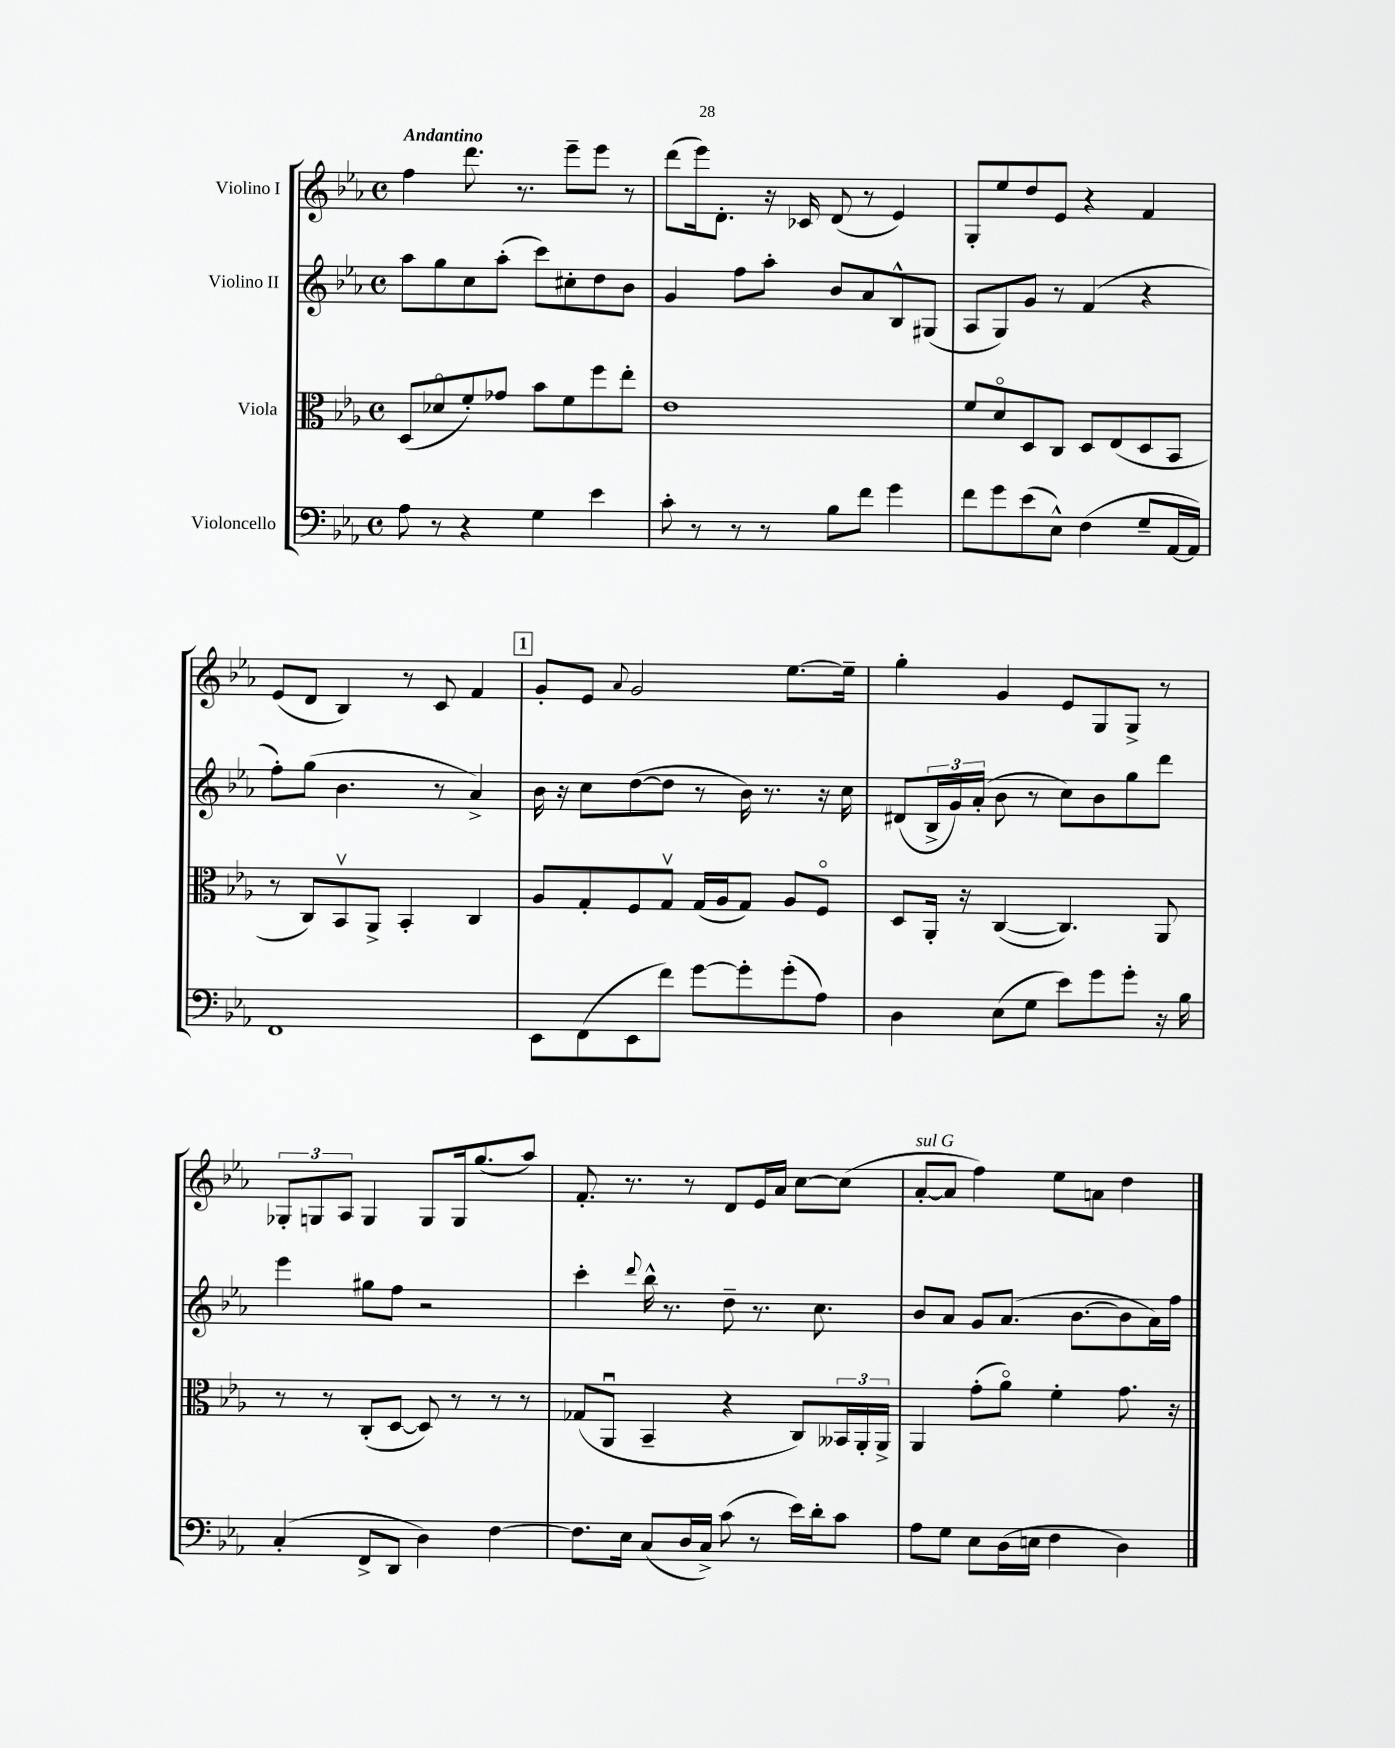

**kern	**kern	**kern	**kern
*staff4	*staff3	*staff2	*staff1
*clefF4	*clefC3	*clefG2	*clefG2
*k[b-e-a-]	*k[b-e-a-]	*k[b-e-a-]	*k[b-e-a-]
*M4/4	*M4/4	*M4/4	*M4/4
*met(c)	*met(c)	*met(c)	*met(c)
8A-	(8D	8aa-	4ff
8r	8d-o	8gg	.
4r	8f')	8cc	8.ddd
.	8g-	(8aa-'	.
.	.	.	8.r
4G	8b-	8ccc)	.
.	8f	8cc#'	8eee-~
4e-	8ff	8dd	8eee-
.	8ee-'	8b-	8r
=	=	=	=
8c'	1e-	4g	(8ddd
8r	.	.	16eee-)
.	.	.	8.d'
8r	.	8ff	.
8r	.	8aa-'	16r
.	.	.	16c-
8B-	.	8b-	(8d
8f	.	8a-	8r
4g	.	8B-^^	4e-)
.	.	(8G#	.
=	=	=	=
8f	8f	8A-	8G'
8g	8do	8G)	8ee-
(8e-	8D	8g	8dd
8E-^^)	8C	8r	8e-
(4F	8D	(4f	4r
.	(8E-	.	.
8G~	8D	4r	4f
[16AA-	8BB-	.	.
16AA-])	.	.	.
=	=	=	=
1FF	8r	8ff')	(8e-
.	8C)	(8gg	8d
.	8BB-v	4.b-	4B-)
.	8AA-^	.	.
.	4BB-'	.	8r
.	.	8r	8c
.	4C	4a-^)	4f
=	=	=	=
8EE-	8A-	16b-	8g'
.	.	16r	.
(8FF	8G'	8cc	8e-
.	.	.	8qqa-
8EE-	8F	([8dd	2g
8f)	8Gv	8dd]	.
[8g	(16G	8r	.
.	16A-	.	.
8g']	8G)	16b-)	.
.	.	8.r	.
(8g'	8A-	.	[8.ee-
8A-)	8Fo	16r	.
.	.	16cc	16ee-~]
=	=	=	=
4D	8D	(8d#	4gg'
.	16AA-'	24B-^	.
.	.	24g)	.
.	16r	.	.
.	.	(24a-'	.
(8E-	([4C	8b-	4g
8G	.	8r	.
8e-)	4.C])	8cc)	8e-
8g	.	8b-	8G
8g'	.	8gg	8G^
16r	8AA-	8ddd	8r
16B-	.	.	.
=	=	=	=
(4C'	8r	4eee-	12G-'
.	.	.	12G
.	8r	.	.
.	.	.	12A-
8FF^	(8C'	8gg#	4G
8DD	[8D	8ff	.
4D)	8D])	2r	8G
.	8r	.	16G
.	.	.	(8.gg
[4F	8r	.	.
.	8r	.	8aa-)
=	=	=	=
8.F]	(8G-	4ccc'	8.f'
.	8AA-u	.	.
16E-	.	.	8.r
.	.	8qqddd	.
(8C	4BB-~	16bb-^^	.
.	.	8.r	.
16D	.	.	8r
16C^)	.	.	.
(8c	4r	8dd~	8d
8r	.	8.r	16e-
.	.	.	16a-
16e-)	8C)	.	[8cc
16d'	.	8.cc	.
8c	24BB--	.	(8cc]
.	24AA-'	.	.
.	24AA-^	.	.
=	=	=	=
8A-	4AA-	8b-	[8a-'
8G	.	8a-	8a-]
8E-	(8g'	8g	4ff)
(16D	8a-o)	(8.a-	.
16E	.	.	.
4F	4f'	.	8ee-
.	.	[8.b-	.
.	.	.	8a
4D)	8.g	8b-]	4dd
.	.	16a-)	.
.	16r	16ff	.
==	==	==	==
*-	*-	*-	*-
